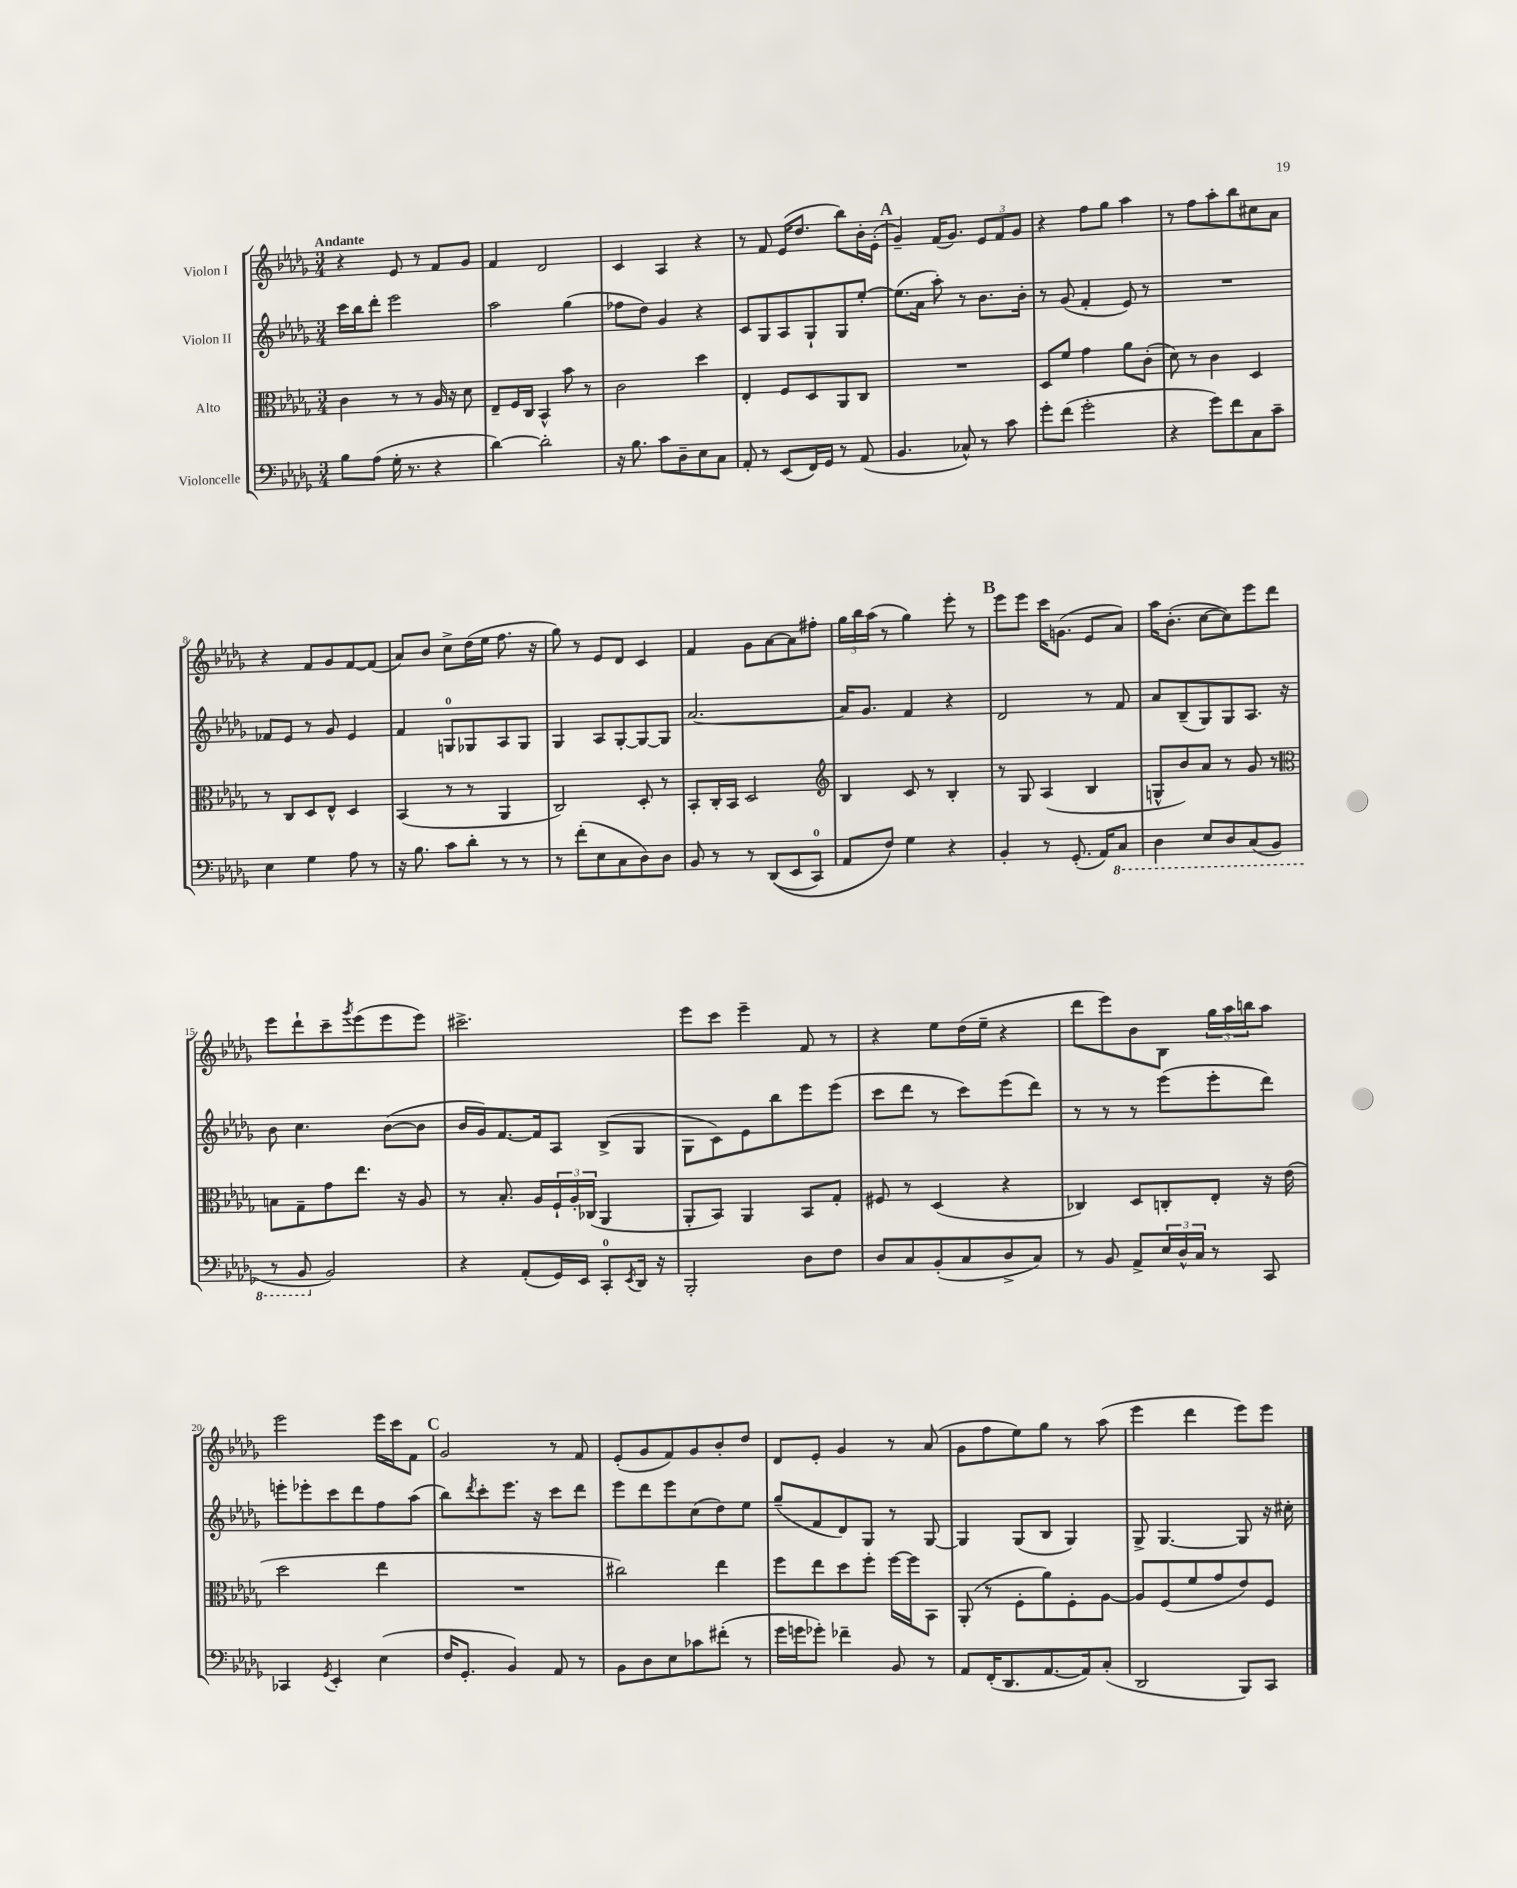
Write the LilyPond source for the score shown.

<<
\new StaffGroup <<
\new Staff = "s0" \with { instrumentName = "Violon I" } {
    \clef treble \key des \major \numericTimeSignature \time 3/4 \tempo "Andante"
    r4 ees'8 r8 f'8 ges'8 |
    f'4 des'2 |
    c'4 aes4 r4 |
    r8 f'8 ees'16( des''8. bes''8) bes'16-. ees'16-.( |
    \mark \markup { \bold "A" } ges'4--) f'16( ges'8.) \tuplet 3/2 { ees'8 f'8 ges'8 } |
    r4 f''8 ges''8 aes''4 |
    r8 f''8 aes''8-. bes''8 cis''8 aes'8 |
    r4 f'8 ges'8 f'8~ f'8( |
    aes'8) bes'8 c''8-> des''16( ees''16 f''8. r16 |
    ges''8) r8 ees'8 des'8 c'4 |
    f'4 ges'8 aes'8~ aes'8 fis''8-. |
    \tuplet 3/2 { ges''16 bes''16 aes''16( } r8 ges''4) ees'''8-. r8 |
    \mark \markup { \bold "B" } ees'''8 ees'''8 c'''16 g'8.( ees'8 aes'8) |
    aes''16 bes'8.-.( c''8~ c''8) ees'''8 des'''8 |
    ees'''8 des'''8-! c'''8-- \acciaccatura { ges'''8 } ees'''8( ees'''8 ees'''8) |
    cis'''2.-> |
    ees'''8 c'''8 ees'''4-- f'8 r8 |
    r4 ees''8 des''16( ees''16-- r4 |
    des'''8 ees'''8) bes'8 bes8 \tuplet 3/2 { ges''16 aes''16 b''16 } aes''8 |
    ees'''2 ees'''16 c'''16 f'8 |
    \mark \markup { \bold "C" } ges'2 r8 f'8 |
    ees'8-.( ges'8 f'8) ges'8 bes'8-. des''8 |
    des'8 ees'8-. ges'4 r8 aes'8( |
    ges'8 f''8 ees''8) ges''8 r8 aes''8( |
    ees'''4 des'''4 ees'''8) ees'''8 \bar "|." |
}
\new Staff = "s1" \with { instrumentName = "Violon II" } {
    \clef treble \key des \major \numericTimeSignature \time 3/4
    c'''16 bes''16 des'''8-. ees'''2 |
    aes''2 ges''4( |
    fes''8 des''8) ges'4 r4 |
    c'8 ges8 aes8 ges8-! ges8 ees''8~-. |
    \mark \markup { \bold "A" } ees''8.( aes'16 aes''8-.) r8 bes'8. bes'16-. |
    r8 ges'8( f'4-. ees'8) r8 |
    R2. |
    fes'8 ees'8 r8 ges'8 ees'4 |
    f'4 g8-0 ges8 aes8 ges8 |
    ges4 aes8 ges8~-. ges8~ ges8 |
    aes'2.~ |
    aes'16 ges'8. f'4 r4 |
    \mark \markup { \bold "B" } des'2 r8 f'8 |
    aes'8 bes8--( ges8) ges8 aes8. r16 |
    bes'8 c''4. bes'8~( bes'8 |
    bes'16 ges'16) f'8.~ f'16 aes8 bes8->( ges8 |
    ges8 c'8) ees'8 bes''8 ees'''8 ees'''8( |
    c'''8 des'''8 r8 c'''8) ees'''8( des'''8) |
    r8 r8 r8 ees'''8( ees'''8-. des'''8) |
    e'''8-. ees'''8-. c'''8 des'''8 f''8 aes''8( |
    \mark \markup { \bold "C" } bes''8) \acciaccatura { des'''8 } c'''8-. ees'''8. r16 c'''8 des'''8 |
    ees'''8 des'''8 ees'''8 c''8( des''8) ees''8 |
    ges''8--( f'8 des'8) ges8 r8 ges8~ |
    ges4 ges8( bes8 ges4) |
    ges8-> ges4.~ ges8 r16 cis''16-. \bar "|." |
}
\new Staff = "s2" \with { instrumentName = "Alto" } {
    \clef alto \key des \major \numericTimeSignature \time 3/4
    c'4 r8 r8 aes16 r16 des'8 |
    ees8-- f16 c16 bes,4-^ bes'8 r8 |
    c'2 des''4 |
    ees4-. f8 des8 aes,8 c8 |
    \mark \markup { \bold "A" } R2. |
    des8 f'8 ges'4 aes'8 c'8-.( |
    des'8) r8 c'4 des4 |
    r8 c8 des8 ees8-^ des4 |
    bes,4( r8 r8 aes,4 |
    c2) des8-. r8 |
    bes,8-. c16-. bes,16 des2 |
    \clef treble bes4 c'8 r8 bes4-. |
    \mark \markup { \bold "B" } r8 ges8 aes4( bes4 |
    g8-^ bes'8) aes'8 r8 ges'8 r8 |
    \clef alto b8 ges8-- ges'8 ees''8. r16 aes8 |
    r8 bes8.-. aes16 \tuplet 3/2 { f16-! aes16-. ces16( } aes,4 |
    aes,8-. bes,8) aes,4 bes,8 ges8-. |
    fis8 r8 des4( r4 |
    ces4) des8 c8-. ees8-. r16 ees'16( |
    des''2 ees''4 |
    \mark \markup { \bold "C" } R2. |
    cis''2) ees''4 |
    f''8 ees''8 des''8 f''8-. f''16~ f''16 bes,8 |
    aes,8-.( r8 f8-. aes'8) f8-. aes8~ |
    aes8 f8( f'8 ges'8 ees'8) f8 \bar "|." |
}
\new Staff = "s3" \with { instrumentName = "Violoncelle" } {
    \clef bass \key des \major \numericTimeSignature \time 3/4
    bes8 aes8( ges16-. r8. r4 |
    des'4~) des'2-. |
    r16 bes8. c'8 des8-- ees8 c8 |
    aes,8-. r8 ees,8( f,16) ges,16 r8 aes,8( |
    \mark \markup { \bold "A" } bes,4. ces8-^) r8 c'8 |
    ges'8-. f'8( ges'2-. |
    r4 ges'8) f'8 c8 c'8-- |
    ees4 ges4 aes8 r8 |
    r16 bes8. c'8 des'8-. r8 r8 |
    r8 f'8-.( ees8 c8 des8) des8 |
    bes,8 r8 r8 des,8(\( ees,8 c,8-0) |
    aes,8 f8\) ges4 r4 |
    \mark \markup { \bold "B" } bes,4-. r8 ges,8.-.( aes,16) \ottava #-1 c,8 |
    des,4 ees,8 des,8 c,8( bes,,8 |
    r8 bes,,8 \ottava #0 bes,2) |
    r4 aes,8-.( ges,16) ees,16 c,8-0-. \acciaccatura { ees,8 } des,16 r16 |
    bes,,2-. des8 f8 |
    des8 c8 bes,8-.( c8 des8-> c8) |
    r8 bes,8 aes,8-> \tuplet 3/2 { ees16 des16-^ c16 } r8 c,8 |
    ces,4 \acciaccatura { ges,8 } ees,4-. ees4( |
    \mark \markup { \bold "C" } f16 ges,8.-. bes,4) aes,8 r8 |
    bes,8 des8 ees8 ces'8 fis'8-.( r8 |
    ges'16 g'16 ges'8-.) fes'4-- bes,8 r8 |
    aes,8 f,16-.( des,8. aes,8.~ aes,16) c8-.( |
    des,2 bes,,8) c,8 \bar "|." |
}
>>
>>
